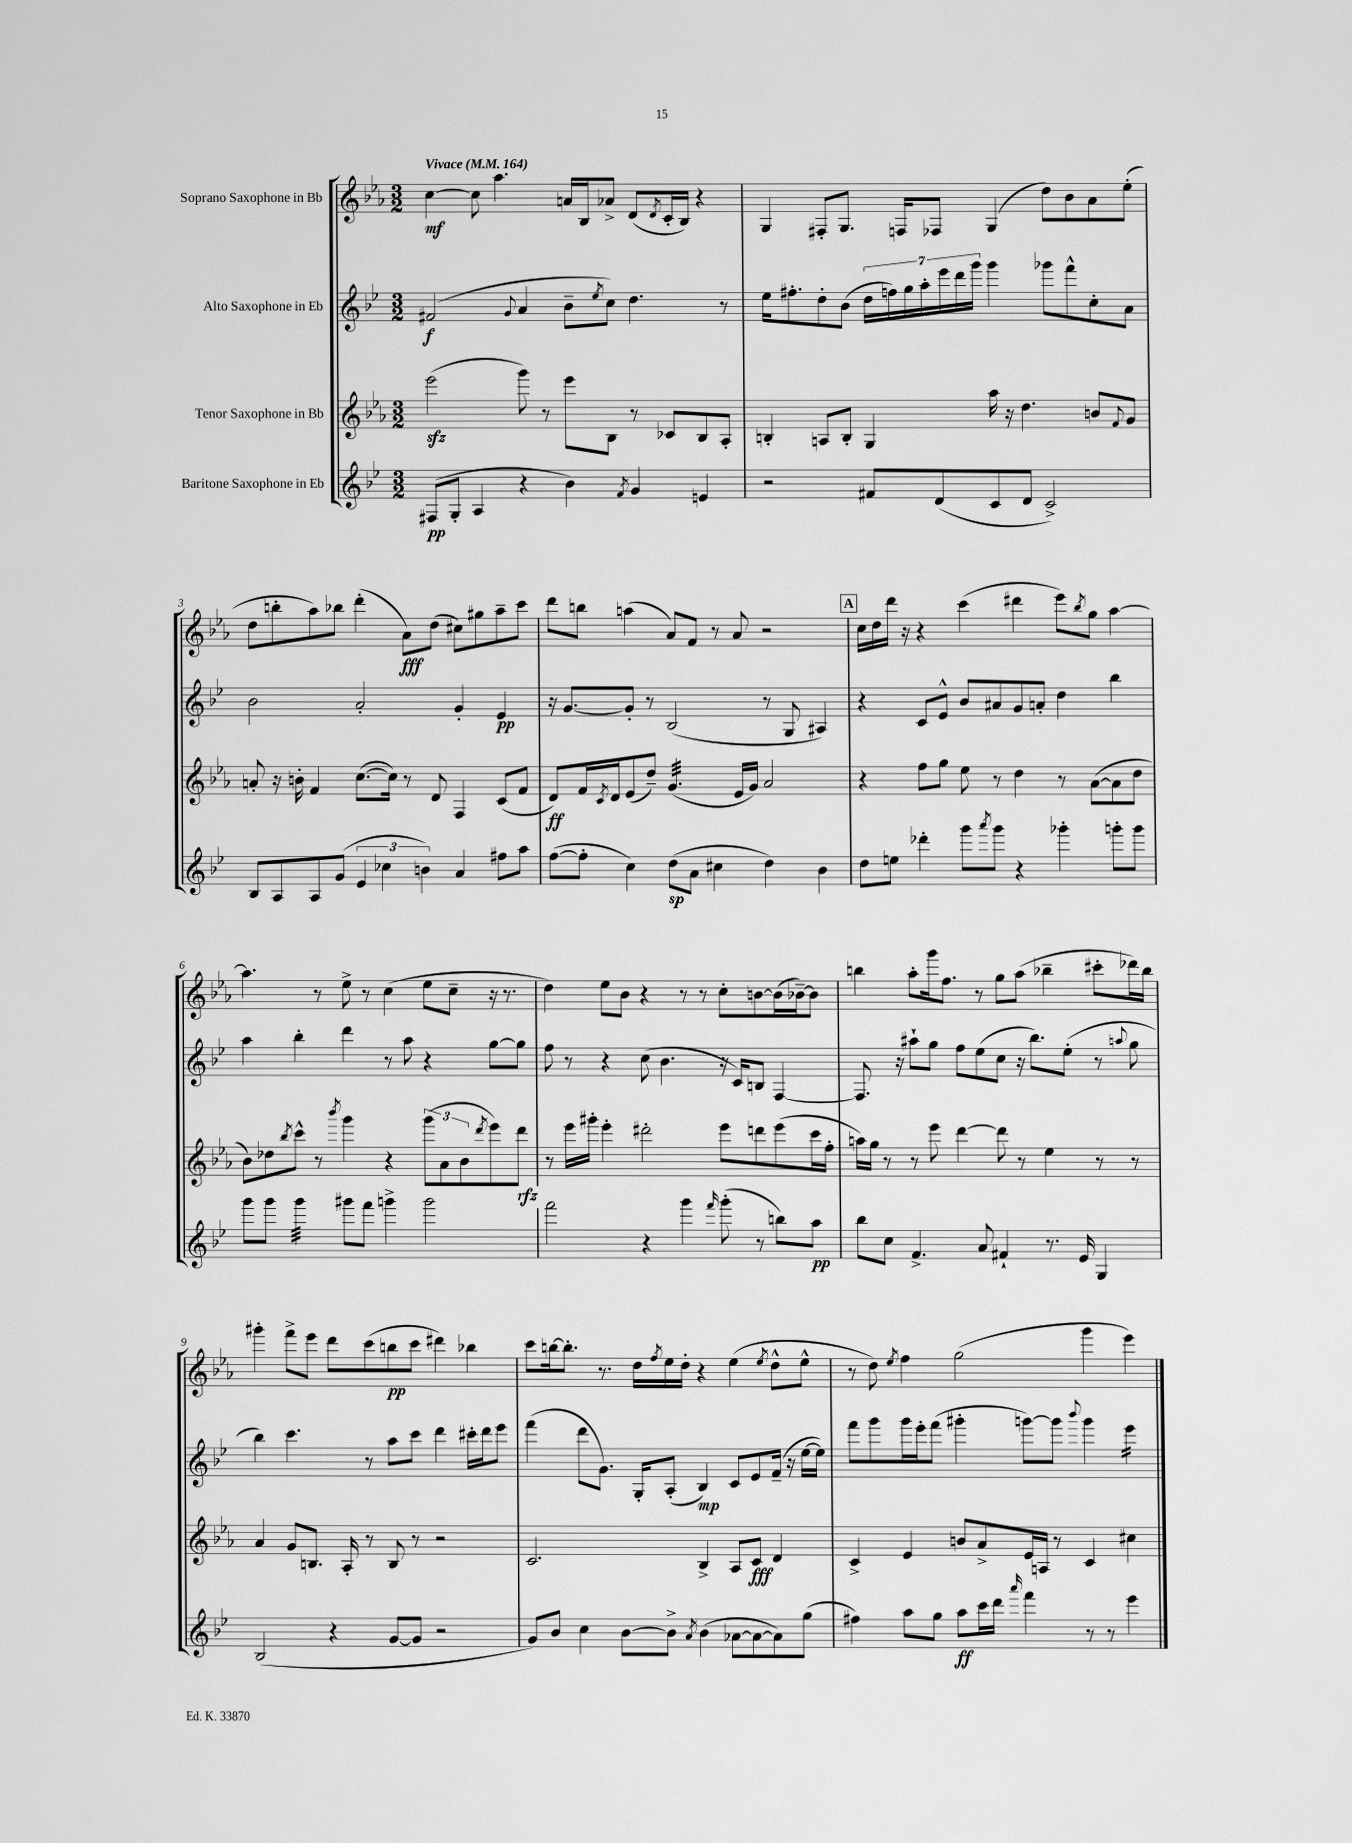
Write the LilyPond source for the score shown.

<<
\new StaffGroup <<
\new Staff = "s0" \with { instrumentName = "Soprano Saxophone in Bb" } {
    \clef treble \key ees \major \numericTimeSignature \time 3/2 \tempo "Vivace" 4 = 164
    c''4~\mf c''8 aes''4. a'16 bes16 aes'8-> d'8( \acciaccatura { d'8 } c'16-. bes16) r4 |
    g4 fis8-. g8. f16 fes8 g4( d''8) bes'8 aes'8 ees''8-.( |
    d''8 b''8-. aes''8) bes''8 d'''4-.( aes'8\fff) d''8( cis''8) gis''8 aes''8-- c'''8 |
    d'''8 b''8 a''4( aes'8) f'8 r8 aes'8 r2 |
    \mark \markup { \box "A" } c''16 d''16 d'''16 r16 r4 c'''4( dis'''4 ees'''8) \acciaccatura { bes''8 } g''8 aes''4~ |
    aes''4. r8 ees''8-> r8 c''4( ees''8 c''8-- r16 r8. |
    d''4) ees''8 bes'8 r4 r8 r8 c''8-. b'8~ b'16( bes'16~--) bes'8 |
    b''4 aes''8-. g'''16 f''8. r8 g''8 aes''8( bes''4-- cis'''8-. des'''16) bes''16 |
    gis'''4-. f'''8-> ees'''8 d'''8 c'''8( b''8\pp c'''8 dis'''4) bes''4 |
    c'''8 b''16~ b''8.-. r8. d''16 \acciaccatura { f''8 } ees''16 d''16-. r4 ees''4( \acciaccatura { ees''8 } d''8-^ ees''8-^ |
    r8 d''8) \acciaccatura { ees''8 } f''4 g''2( g'''4 ees'''4) \bar "|." |
}
\new Staff = "s1" \with { instrumentName = "Alto Saxophone in Eb" } {
    \clef treble \key bes \major \numericTimeSignature \time 3/2
    fis'2\f( \appoggiatura { g'8 } a'4 bes'8-- \acciaccatura { ees''8 } c''8) d''4. r8 |
    ees''16 fis''8.-. d''8-. bes'8( \tuplet 7/4 { d''16 f''16) g''16 a''16-. ees'''16 d'''16 g'''16 } g'''4 ges'''8 f'''8-^ c''8-. a'8 |
    bes'2 a'2-. g'4-. ees'4\pp |
    r16 g'8.~ g'8-. r8 bes2( r8 g8 ais4) |
    \mark \markup { \box "A" } r4 c'8 ees'8-^ bes'8 ais'8 g'8 a'8-. d''4 bes''4 |
    a''4 bes''4-. d'''4 r8 a''8 r4 g''8~ g''8 |
    f''8 r8 r4 c''8( bes'4. r16 c'16) b8 f4~ |
    f8. r16 ais''8-! g''8 f''8 ees''8( c''8 r16 bes''8.) ees''8-.( r8 \appoggiatura { a''8 } g''8 |
    bes''4) c'''4. r8 a''8 c'''8 d'''4 cis'''16-. d'''16 ees'''8 |
    f'''4( d'''8 g'8.) g16-. a8-.( bes4\mp) c'8 ees'8 f'16--( r16 ees''16~ ees''16) |
    f'''8 g'''8 g'''16 ees'''16-. f'''8( gis'''4-. g'''8~) g'''8 \appoggiatura { bes'''8 } g'''4 ees'''4:16 \bar "|." |
}
\new Staff = "s2" \with { instrumentName = "Tenor Saxophone in Bb" } {
    \clef treble \key ees \major \numericTimeSignature \time 3/2
    ees'''2\sfz( g'''8) r8 ees'''8 bes8 r8 ces'8 bes8 aes8-. |
    b4-. a8 b8-. g4 aes''16 r16 d''4. b'8 \appoggiatura { f'8 } g'8 |
    a'8-. r16 b'16-. f'4 c''8.~( c''16) r8 d'8 f4 c'8( f'8 |
    d'8\ff) f'16 \acciaccatura { c'8 } d'16 ees'8( d''8--) g'4.:32( ees'16 g'16) aes'2 |
    \mark \markup { \box "A" } r4 f''8 g''8 ees''8 r8 d''4 r8 aes'8~( aes'8 d''8 |
    bes'8) des''8 \acciaccatura { bes''8 } c'''8-^ r8 \acciaccatura { bes'''8 } g'''4 r4 \tuplet 3/2 { g'''8( aes'8 bes'8 } \acciaccatura { d'''8 } ees'''8) d'''8\rfz |
    r8 ees'''16 gis'''16-. ees'''4-. dis'''2-. ees'''8 d'''8 ees'''8( c'''16 f''16-. |
    a''16) g''16 r8 r8 ees'''8 d'''4~ d'''8 r8 ees''4 r8 r8 |
    aes'4 g'8 b8. aes16-. r8 b8 r8 r2 |
    c'2. bes4-> aes8 c'8\fff d'4 |
    c'4-> ees'4 b'8 aes'8-> ees'16 a16 r8 c'4 cis''4 \bar "|." |
}
\new Staff = "s3" \with { instrumentName = "Baritone Saxophone in Eb" } {
    \clef treble \key bes \major \numericTimeSignature \time 3/2
    fis8\pp( g8-. a4 r4 bes'4) \acciaccatura { f'8 } g'4 e'4 |
    r2 fis'8 d'8( c'8 d'8 c'2->) |
    bes8 a8 a8 g'8( \tuplet 3/2 { ees'4 ces''4 b'4) } a'4 fis''8 a''8 |
    f''8~( f''8-. c''4) d''8\sp( a'8 cis''4 d''4) bes'4 |
    \mark \markup { \box "A" } d''8 e''8 des'''4-. g'''8 \acciaccatura { a'''8 } g'''8 r4 ges'''4-. g'''8-. g'''8 |
    g'''8 g'''8 g'''4:32 gis'''8 f'''8 g'''4-> g'''2 |
    f'''2 r4 g'''4 \grace { f'''16 } g'''8-.( r8 b''8) a''8\pp |
    bes''8 c''8 f'4.-> a'8 fis'4-! r8. ees'16 g4 |
    bes2( r4 g'8~ g'8 r2 |
    g'8) bes'8 c''4 bes'8~ bes'8-> \acciaccatura { a'8 } bes'4( aes'8~ aes'8~ aes'8) g''8( |
    fis''4) a''8 g''8 a''8\ff c'''16 d'''16 \grace { a'''16 } f'''4 r8 r8 ees'''4 \bar "|." |
}
>>
>>
